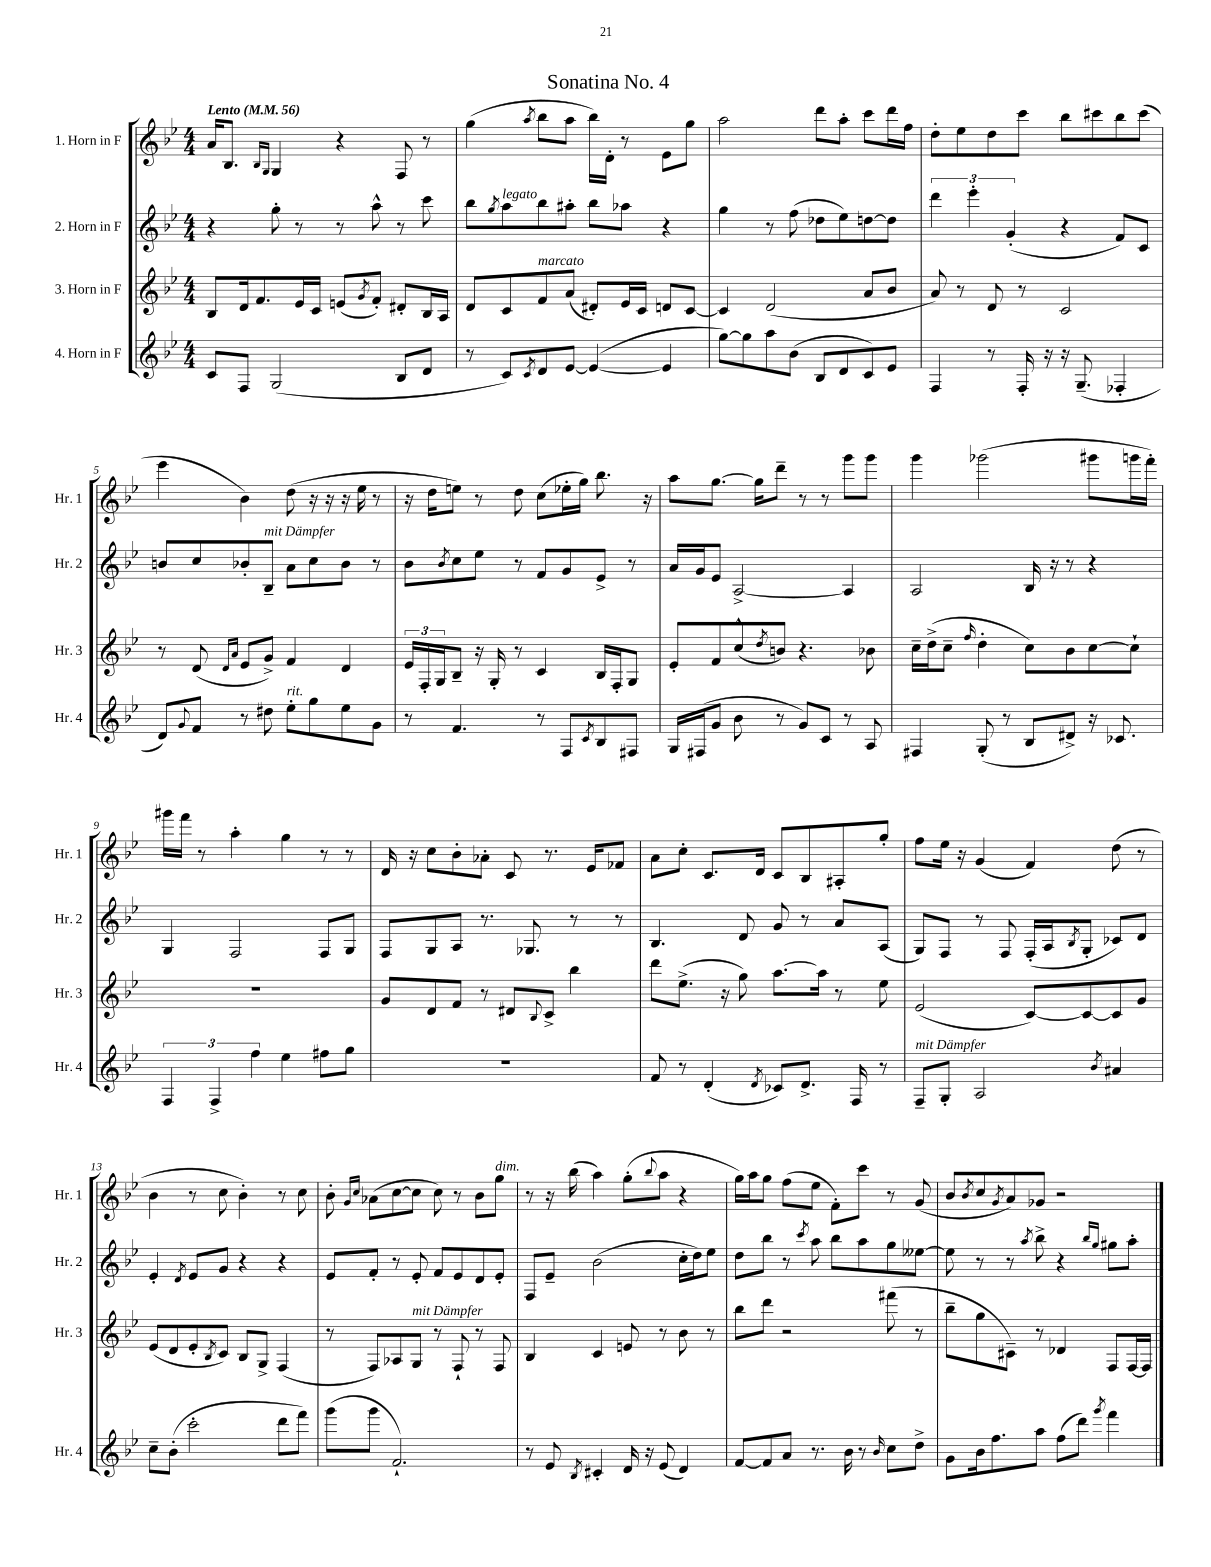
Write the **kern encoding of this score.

**kern	**kern	**kern	**kern
*part4	*part3	*part2	*part1
*staff4	*staff3	*staff2	*staff1
*I"4. Horn in F	*I"3. Horn in F	*I"2. Horn in F	*I"1. Horn in F
*I'Hr. 4	*I'Hr. 3	*I'Hr. 2	*I'Hr. 1
*clefG2	*clefG2	*clefG2	*clefG2
*k[b-e-]	*k[b-e-]	*k[b-e-]	*k[b-e-]
*M4/4	*M4/4	*M4/4	*M4/4
*MM56	*MM56	*MM56	*MM56
=1	=1	=1	=1
!	!	!	!LO:TX:a:B:t=Lento
8c/L	8B-/L	4r	16a/KL
.	.	.	8.B-/J
8F/J	16d/k	.	.
.	8.f/	.	.
.	.	.	16qqB-/LL
.	.	.	16qqG/JJ
(2G/	.	8gg'\	4G/
.	16e-/L	8r	.
.	16c/JJ	.	.
.	(8en/L	8r	4r
.	8qg/	.	.
.	8f'/J)	8aa^^\	.
8B-/L	8d#X'/L	8r	8F/
8d/J	16B-/L	8ccc\	8r
.	16A/JJ	.	.
=2	=2	=2	=2
8r	8d/L	8bb-\L	(4gg\
.	.	8qgg/	.
!	!	!LO:TX:a:i:t=legato	!
8c/L)	8c/	8aa\	.
8qc/	.	.	8qaa/
!	!LO:TX:a:i:t=marcato	!	!
8d/	8f/	8bb-\	8bb-\L
[8e-/J	(8a/J	8aa#X'\J	8aa\J
(4e-/_	8d#X'/L)	8bb-\L	16bb-\LL)
.	.	.	16d'\JJ
.	16e-/L	8aa-X\J	8r
.	16c/JJ	.	.
4e-/]	8dn/L	4r	8e-\L
.	[8c/J	.	8gg\J
=3	=3	=3	=3
[8gg\L)	4c/]	4gg\	2aa\
8gg\]	.	.	.
8aa\	(2d/	8r	.
(8b-\J	.	(8ff\	.
8B-/L	.	8dd-X\L	8ddd\L
8d/	.	8ee-\)	8aa'\J
8c/)	8a/L	[8ddn\	8ccc\L
8e-/J	8b-/J	8dd\J]	16ddd\L
.	.	.	16ff\JJ
=4	=4	=4	=4
4F/	8a/)	6ddd\	8dd'\L
.	8r	.	8ee-\
.	.	6eee-'\	.
8r	8d/	.	8dd\
.	.	(6g'/	.
16F'/	8r	.	8ccc\J
16r	.	.	.
16r	2c/	4r	8bb-\L
(8.G~/	.	.	.
.	.	.	8ccc#X\
4F-X'/	.	8f/L)	8bb-\
.	.	8c/J	(8ccc#\J
!!LO:LB:g=z
=5	=5	=5	=5
8d/L)	8r	8bn/L	4eee-\
8qqg/	.	.	.
8f/J	(8d/	8cc/	.
.	16qqd/LL	.	.
.	16qqa/JJ	.	.
8r	8e-/L	8b-X'/	4b-\)
!	!	!LO:TX:a:i:t=mit Dämpfer	!
8dd#X\	8g^/J)	8B-~/J	.
!LO:TX:a:i:t=rit.	!	!	!
8ee-'\L	4f/	8a\L	(8dd\
8gg\	.	8cc\	16r
.	.	.	16r
8ee-\	4d/	8b-\J	16r
.	.	.	16ee-\
8g\J	.	8r	8r
=6	=6	=6	=6
8r	24e-/LL	8b-\L	16r
.	24F'/	.	.
.	.	.	16dd\KL
.	24G/J	.	.
.	.	8qb-/	.
4.f/	8B-~/J	8cc\	8een\J)
.	16r	8ee-\J	8r
.	16G'/	.	.
.	8r	8r	8dd\
8r	4c/	8f/L	(8cc\L
8F/L	.	8g/	16ee-X'\L
.	.	.	16gg\JJ)
8qc/	.	.	.
8B-/	16B-/LL	8e-^/J	8.bb-\
.	16F'/J	.	.
8F#X/J	8G/J	8r	.
.	.	.	16r
=7	=7	=7	=7
16G/LL	8e-'/L	16a/LL	8aa\L
(16F#X/J	.	16g/J	.
8g/J	8f/	8e-/J	[8.gg\J
8b-\	(8cc^^/	[2A^/	.
.	.	.	16gg\KL]
.	8qdd/	.	.
8r	8bn/J)	.	8ddd~\J
8g/L)	4.r	.	8r
8c/J	.	.	8r
8r	.	4A/]	8ggg\L
8A/	8b-X\	.	8ggg\J
=8	=8	=8	=8
4F#X/	16cc~\LL	2A/	4ggg\
.	(16dd^\J	.	.
.	8cc~\J	.	.
.	16qqff/	.	.
(8G'/	4dd'\	.	(2ggg-X\
8r	.	.	.
8B-/L	8cc\L)	16B-/	.
.	.	16r	.
8d#X^/J)	8b-\	8r	.
16r	[8cc\	4r	8ggg#X\L
8.c-X/	.	.	.
.	8cc`\J]	.	16gggn\L
.	.	.	16fff'\JJ)
!!LO:LB:g=z
=9	=9	=9	=9
6F/	1r	4G/	16ggg#X\LL
.	.	.	16fff\JJ
.	.	.	8r
6F^/	.	.	.
.	.	2F/	4aa'\
6ff\	.	.	.
4ee-\	.	.	4gg\
8ff#X\L	.	8F/L	8r
8gg\J	.	8G/J	8r
=10	=10	=10	=10
1r	8g/L	8F/L	16d/
.	.	.	16r
.	8d/	8G/	8cc\L
.	8f/J	8A/J	8b-'\
.	8r	8.r	8a-X'\J
.	8d#X/L	.	8c/
.	.	8.G-X/	.
.	8qqB-/	.	.
.	8c^/J	.	8.r
.	4bb-\	8r	.
.	.	.	16e-/KL
.	.	8r	8f-X/J
=11	=11	=11	=11
8f/	8ddd\L	4.B-/	8a\L
8r	(8.ee-^\J	.	8cc'\J
(4d'/	.	.	8.c/L
.	16r	.	.
.	8gg\)	8d/	.
.	.	.	16d/Jk
8qd/	.	.	.
8c-X/L)	[8.aa\L	8g/	8c/L
8.d^/J	.	8r	8B-/
.	16aa\Jk]	.	.
.	8r	8a/L	8A#X'/
16F/	.	.	.
8r	8ee-\	(8A/J	8gg'/J
=12	=12	=12	=12
!LO:TX:a:i:t=mit Dämpfer	!	!	!
8F~/L	(2e-/	8G/L)	8ff\L
8G'/J	.	8F/J	16ee-\Jk
.	.	.	16r
2A/	.	8r	(4g/
.	.	8F/	.
.	[8c/L)	(16F'/LL	4f/)
.	.	16A/J	.
.	.	8qB-/	.
.	8c/_	8G'/J	.
8qb-/	.	.	.
4a#X/	8c/]	8c-X/L)	(8dd\
.	8g/J	8d/J	8r
!!LO:LB:g=z
=13	=13	=13	=13
8cc~\L	(8e-/L	4e-'/	4b-\
(8b-'\J	8d/	.	.
.	.	8qd/	.
2ccc'\	8e-'/	8e-/L	8r
.	8qB-/	.	.
.	8c/J)	8g/J	8cc\
.	8B-/L	4r	4b-'\)
.	8G^/J	.	.
8ddd\L	(4F/	4r	8r
8fff\J)	.	.	8cc\
=14	=14	=14	=14
(8ggg\L	8r	8e-/L	8b-'\
.	.	.	16qqg/LL
.	.	.	16qqcc/JJ
8ggg\J	8F/L)	8f'/J	(8a-X\L
2.f`/)	8A-X/	8r	[8cc\
!	!LO:TX:a:i:t=mit Dämpfer	!	!
.	8G/J	8e-'/	8cc\J]
.	8r	8f/L	8cc\)
.	8F`/	8e-/	8r
.	8r	8d/	8b-\L
!	!	!	!LO:TX:a:i:t=dim.
.	8F/	8e-'/J	8gg\J
=15	=15	=15	=15
8r	4B-/	8F/L	8r
8e-/	.	8e-~/J	16r
.	.	.	(16bb-\
8qB-/	.	.	.
4c#X'/	4c/	(2b-\	4aa\)
16d/	8en/	.	(8gg'\L
16r	.	.	.
.	.	.	8qqbb-/
(8e-/	8r	.	8aa\J
4d/)	8b-\	16cc'\LL	4r
.	.	16dd\J)	.
.	8r	8ee-\J	.
=16	=16	=16	=16
[8f/L	8bb-\L	8dd\L	16gg\LL)
.	.	.	16aa\J
8f/]	8ddd\J	8bb-\J	8gg\J
8a/J	2r	8r	(8ff\L
.	.	8qccc/	.
8.r	.	8aa\	8ee-\J
.	.	8bb-\L	8f'\L)
16b-\	.	.	.
8r	.	8aa\	8ccc\J
16qqb-/	.	.	.
8cc\L	(8fff#X\	8gg\	8r
8dd^\J	8r	[8ee--X\J	(8g/
=17	=17	=17	=17
8g\L	8bb-~\L	8ee--\]	8b-/L
.	.	.	8qb-/
16b-\k	8gg\	8r	8cc/
8.ff\	.	.	.
.	.	.	8qg/
.	8c#X~\J)	8r	8a/)
.	.	8qaa/	.
8aa\J	8r	8bb-^\	8g-X/J
(8ff\L	4d-X/	4r	2r
8ddd\J)	.	.	.
.	.	16qqbb-/LL	.
8qggg/	.	16qqgg/JJ	.
4fff\	8F/L	8gg#X\L	.
.	[16F/L	8aa'\J	.
.	16F/JJ]	.	.
==	==	==	==
*-	*-	*-	*-
